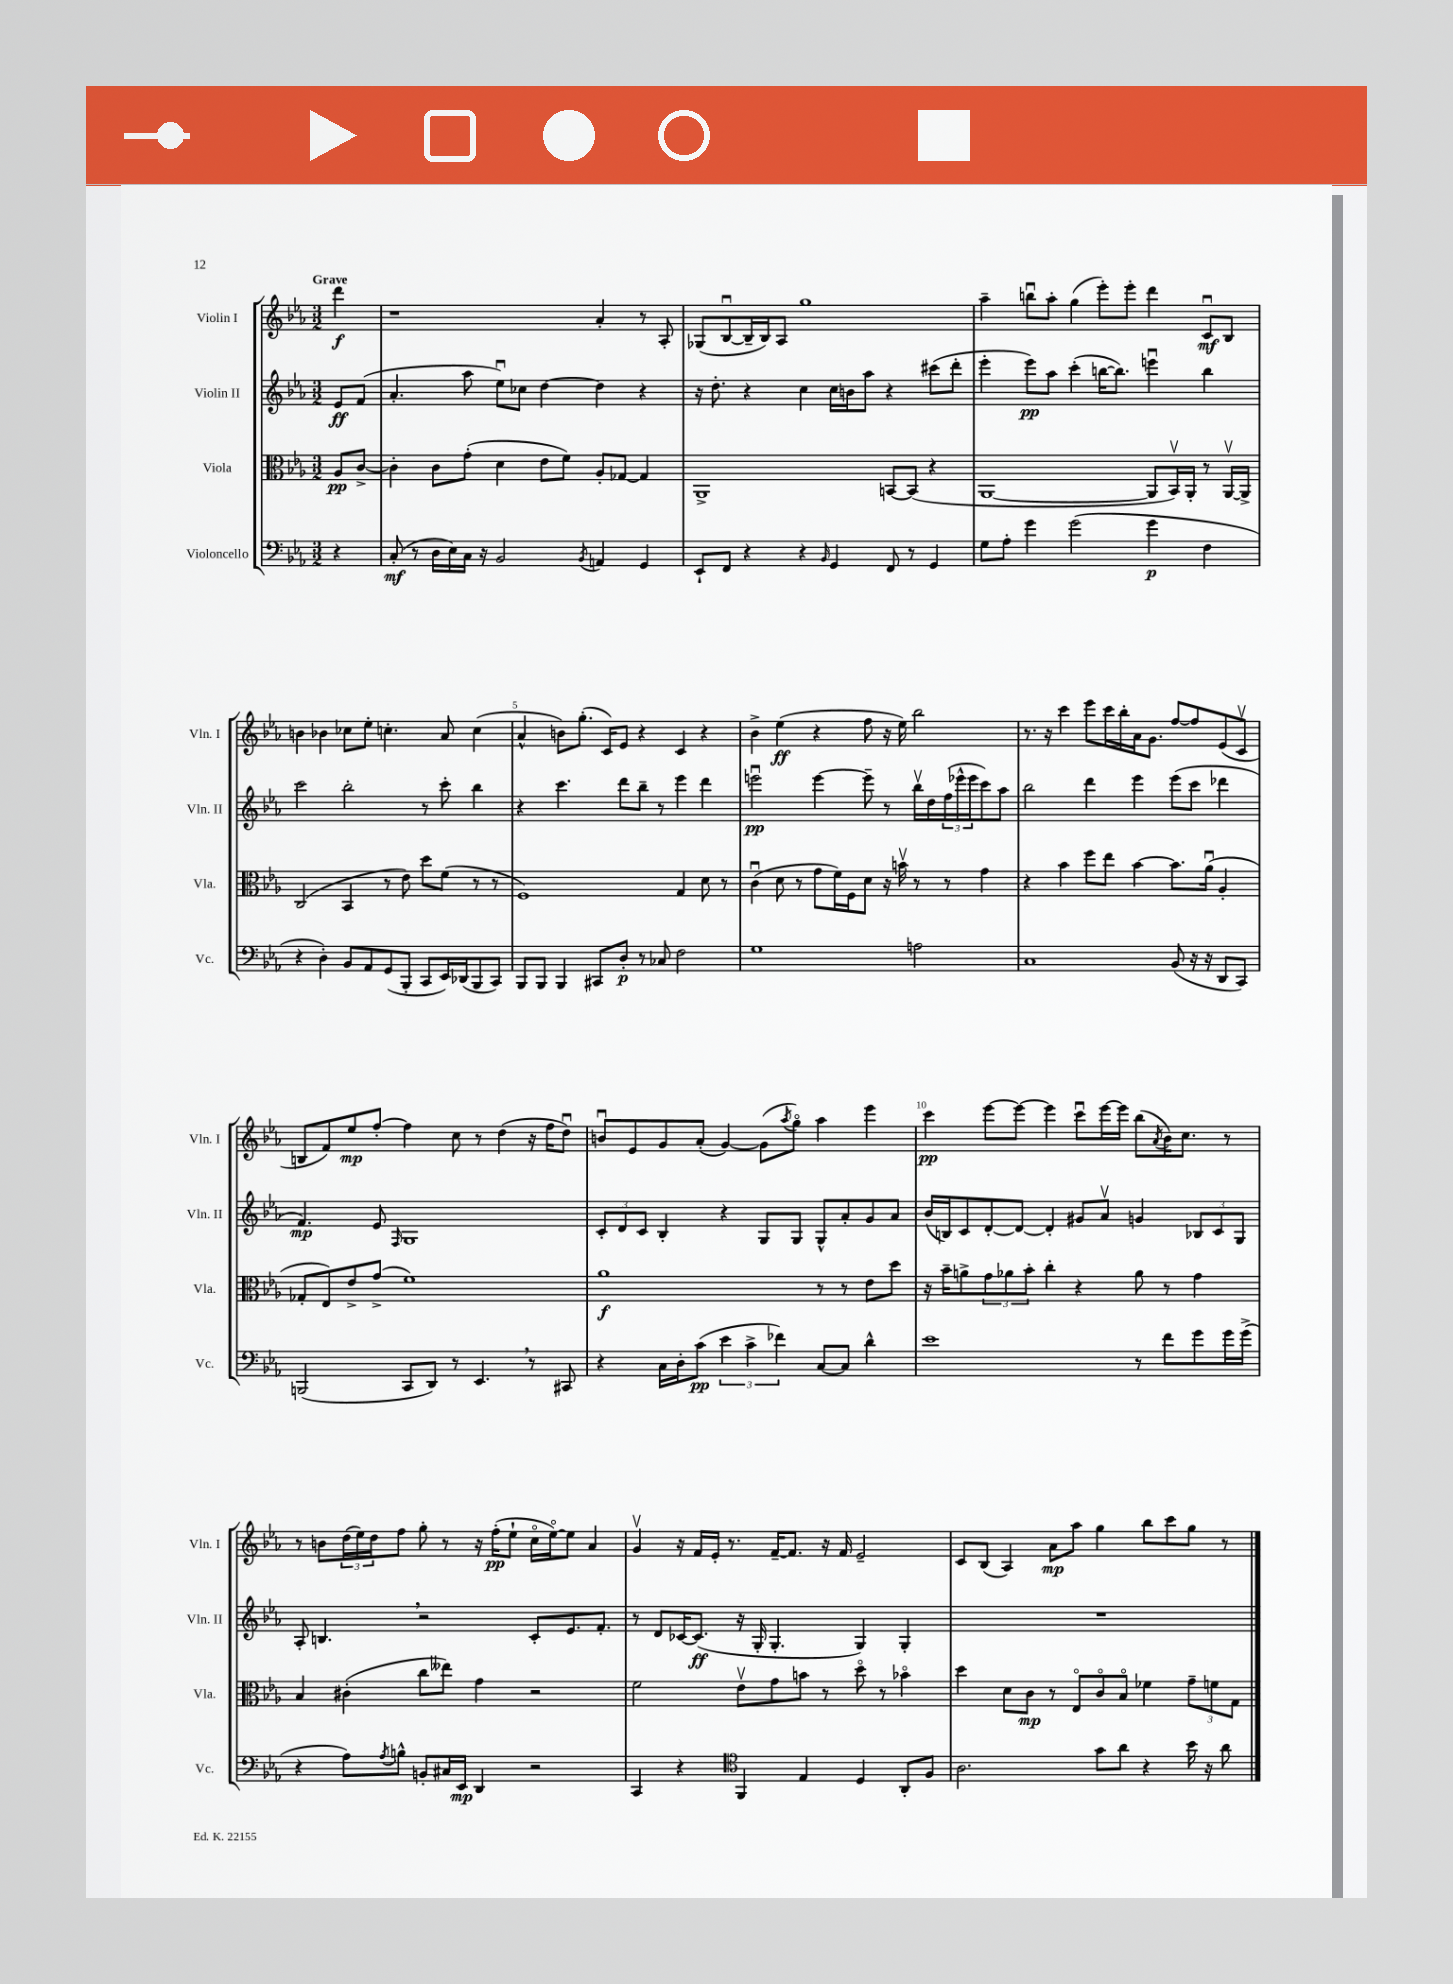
<<
\new StaffGroup <<
\new Staff = "s0" \with { instrumentName = "Violin I" shortInstrumentName = "Vln. I" } {
    \clef treble \key ees \major \numericTimeSignature \time 3/2 \partial 4 \tempo "Grave"
    d'''4\f |
    r1 aes'4-. r8 aes8-. |
    ges8( bes8~\downbow bes16-- bes16) aes8 g''1 |
    aes''4-- b''8\downbow aes''8-. g''4( ees'''8-.) ees'''8-. d'''4 c'8\downbow\mf bes8 |
    b'4 bes'4 ces''8 ees''8-. c''4.-. aes'8 c''4( |
    aes'4-^ b'8) g''8.-.( c'16) ees'8 r4 c'4 r4 |
    bes'4-> ees''4\ff( r4 f''8 r16 ees''16) bes''2 |
    r8. r16 c'''4 ees'''8 c'''16 bes''16-. aes'16 g'8. f''8~ f''8 ees'8( c'8\upbow |
    b8 f'8) ees''8\mp f''8~-. f''4 c''8 r8 d''4( r16 f''16 d''8\downbow) |
    b'8\downbow ees'8 g'8 aes'8-.( g'4~) g'8( \acciaccatura { aes''8 } g''8\flageolet) aes''4 ees'''4 |
    c'''4\pp ees'''8~ ees'''8~ ees'''4 c'''8\downbow ees'''16~ ees'''16 bes''8( \acciaccatura { aes'8 } bes'16) c''8. r8 |
    r8 b'8 \tuplet 3/2 { d''16( ees''16) d''16 } f''8 g''8-. r8 r16 f''16-.\pp( ees''8-! c''16\flageolet ees''16~\flageolet) ees''8 aes'4 |
    g'4\upbow r16 f'16 ees'16-. r8. f'16~-- f'8. r16 f'16 ees'2-- |
    c'8 bes8( aes4) aes'8\mp aes''8 g''4 bes''8 c'''8 g''8 r8 \bar "|." |
}
\new Staff = "s1" \with { instrumentName = "Violin II" shortInstrumentName = "Vln. II" } {
    \clef treble \key ees \major \numericTimeSignature \time 3/2 \partial 4
    ees'8\ff f'8( |
    aes'4.-. aes''8 ees''8\downbow) ces''8 d''4~ d''4 r4 |
    r16 d''8.-. r4 c''4 c''16 b'16 aes''8 r4 cis'''8( d'''8-. |
    ees'''4-. ees'''8\pp) aes''8 c'''4-.( b''16~ b''8.) e'''4\downbow b''4 |
    c'''2 bes''2-. r8 c'''8-. bes''4 |
    r4 c'''4. d'''8 bes''8-- r8 ees'''4 d'''4 |
    e'''2\downbow\pp e'''4~ e'''8-- r8 bes''16\upbow d''16 \tuplet 3/2 { f''16( ees'''16-^ ees'''16 } c'''8) aes''8 |
    bes''2 d'''4 ees'''4 ees'''8( c'''8 des'''4 |
    f'4.\mp) ees'8 \grace { f16 } g1 |
    \tuplet 3/2 { c'8-. d'8 c'8 } bes4-. r4 g8 g8 g8-^ aes'8-. g'8 aes'8 |
    bes'16( b16) c'8 d'8~-. d'8~ d'4-. gis'8 aes'8\upbow g'4 \tuplet 3/2 { bes8 c'8 g8 } |
    aes8-. b4. \breathe r2 c'8-. ees'8. f'8.-. |
    r8 d'8 ces'16~ ces'8.\ff( r16 g16-. g4.-. g4) g4-. |
    R1. \bar "|." |
}
\new Staff = "s2" \with { instrumentName = "Viola" shortInstrumentName = "Vla." } {
    \clef alto \key ees \major \numericTimeSignature \time 3/2 \partial 4
    aes8\pp c'8~-> |
    c'4-. c'8 g'8-.( d'4 ees'8 f'8) aes8-. ges8~ ges4 |
    aes,1-> b,8~ b,8( r4 |
    aes,1~ aes,8 bes,16\upbow) aes,16-. r8 aes,16~\upbow aes,16-> |
    c2( bes,4 r8 ees'8) d''8 f'8( r8 r8 |
    f1) g4 d'8 r8 |
    c'4\downbow( d'8 r8 g'8 f'16) f16 d'8 r16 b'16\upbow r8 r8 g'4 |
    r4 bes'4 f''8 ees''8 bes'4~ bes'8. aes'16\downbow( aes4-. |
    ges8-. ees8) ees'8-> g'8->( f'1) |
    aes'1\f r8 r8 ees'8 d''8 |
    r16 bes'16-- a'8-> \tuplet 3/2 { g'8 aes'8 bes'8-. } c''4-. r4 aes'8 r8 g'4 |
    bes4 cis'4-.( c''8 eeses''8) g'4 r2 |
    f'2 ees'8\upbow g'8 b'8 r8 d''8\flageolet r8 bes'4\flageolet |
    d''4 d'8 c'8\mp r8 ees8\flageolet c'8\flageolet bes8\flageolet fes'4 \tuplet 3/2 { g'8-- f'8 g8 } \bar "|." |
}
\new Staff = "s3" \with { instrumentName = "Violoncello" shortInstrumentName = "Vc." } {
    \clef bass \key ees \major \numericTimeSignature \time 3/2 \partial 4
    r4 |
    c8-.\mf( r8 d16 ees16) c16 r16 bes,2 \acciaccatura { bes,8 } a,4 g,4 |
    ees,8-! f,8 r4 r4 \grace { bes,16 } g,4 f,8 r8 g,4 |
    g8 aes8-. g'4 g'2( g'4\p f4 |
    r4 d4-.) bes,8 aes,8 g,8( bes,,8-. c,8 ees,16) des,16( bes,,8 c,8) |
    bes,,8 bes,,8 bes,,4 cis,8 d8-.\p r8 ces8 f2 |
    g1 a2 |
    c1 bes,8( r16 r16 d,8 c,8) |
    b,,2( c,8 d,8) r8 ees,4. \breathe r8 cis,8 |
    r4 c16 d16-. c'8\pp( \tuplet 3/2 { ees'4 c'4-> fes'4) } c8~ c8 d'4-^ |
    ees'1 r8 f'8 g'8 g'16 g'16->( |
    r4 aes8) \acciaccatura { aes8 } b8-^ b,8-. cis16 ees,16\mp d,4 r2 |
    c,4 r4 \clef tenor f,4 ees4 d4 aes,8-. f8 |
    aes2. g'8 aes'8 r4 bes'16 r16 aes'8 \bar "|." |
}
>>
>>
\layout { \context { \Score \override BarNumber.break-visibility = ##(#f #t #t) barNumberVisibility = #(every-nth-bar-number-visible 5) } }
